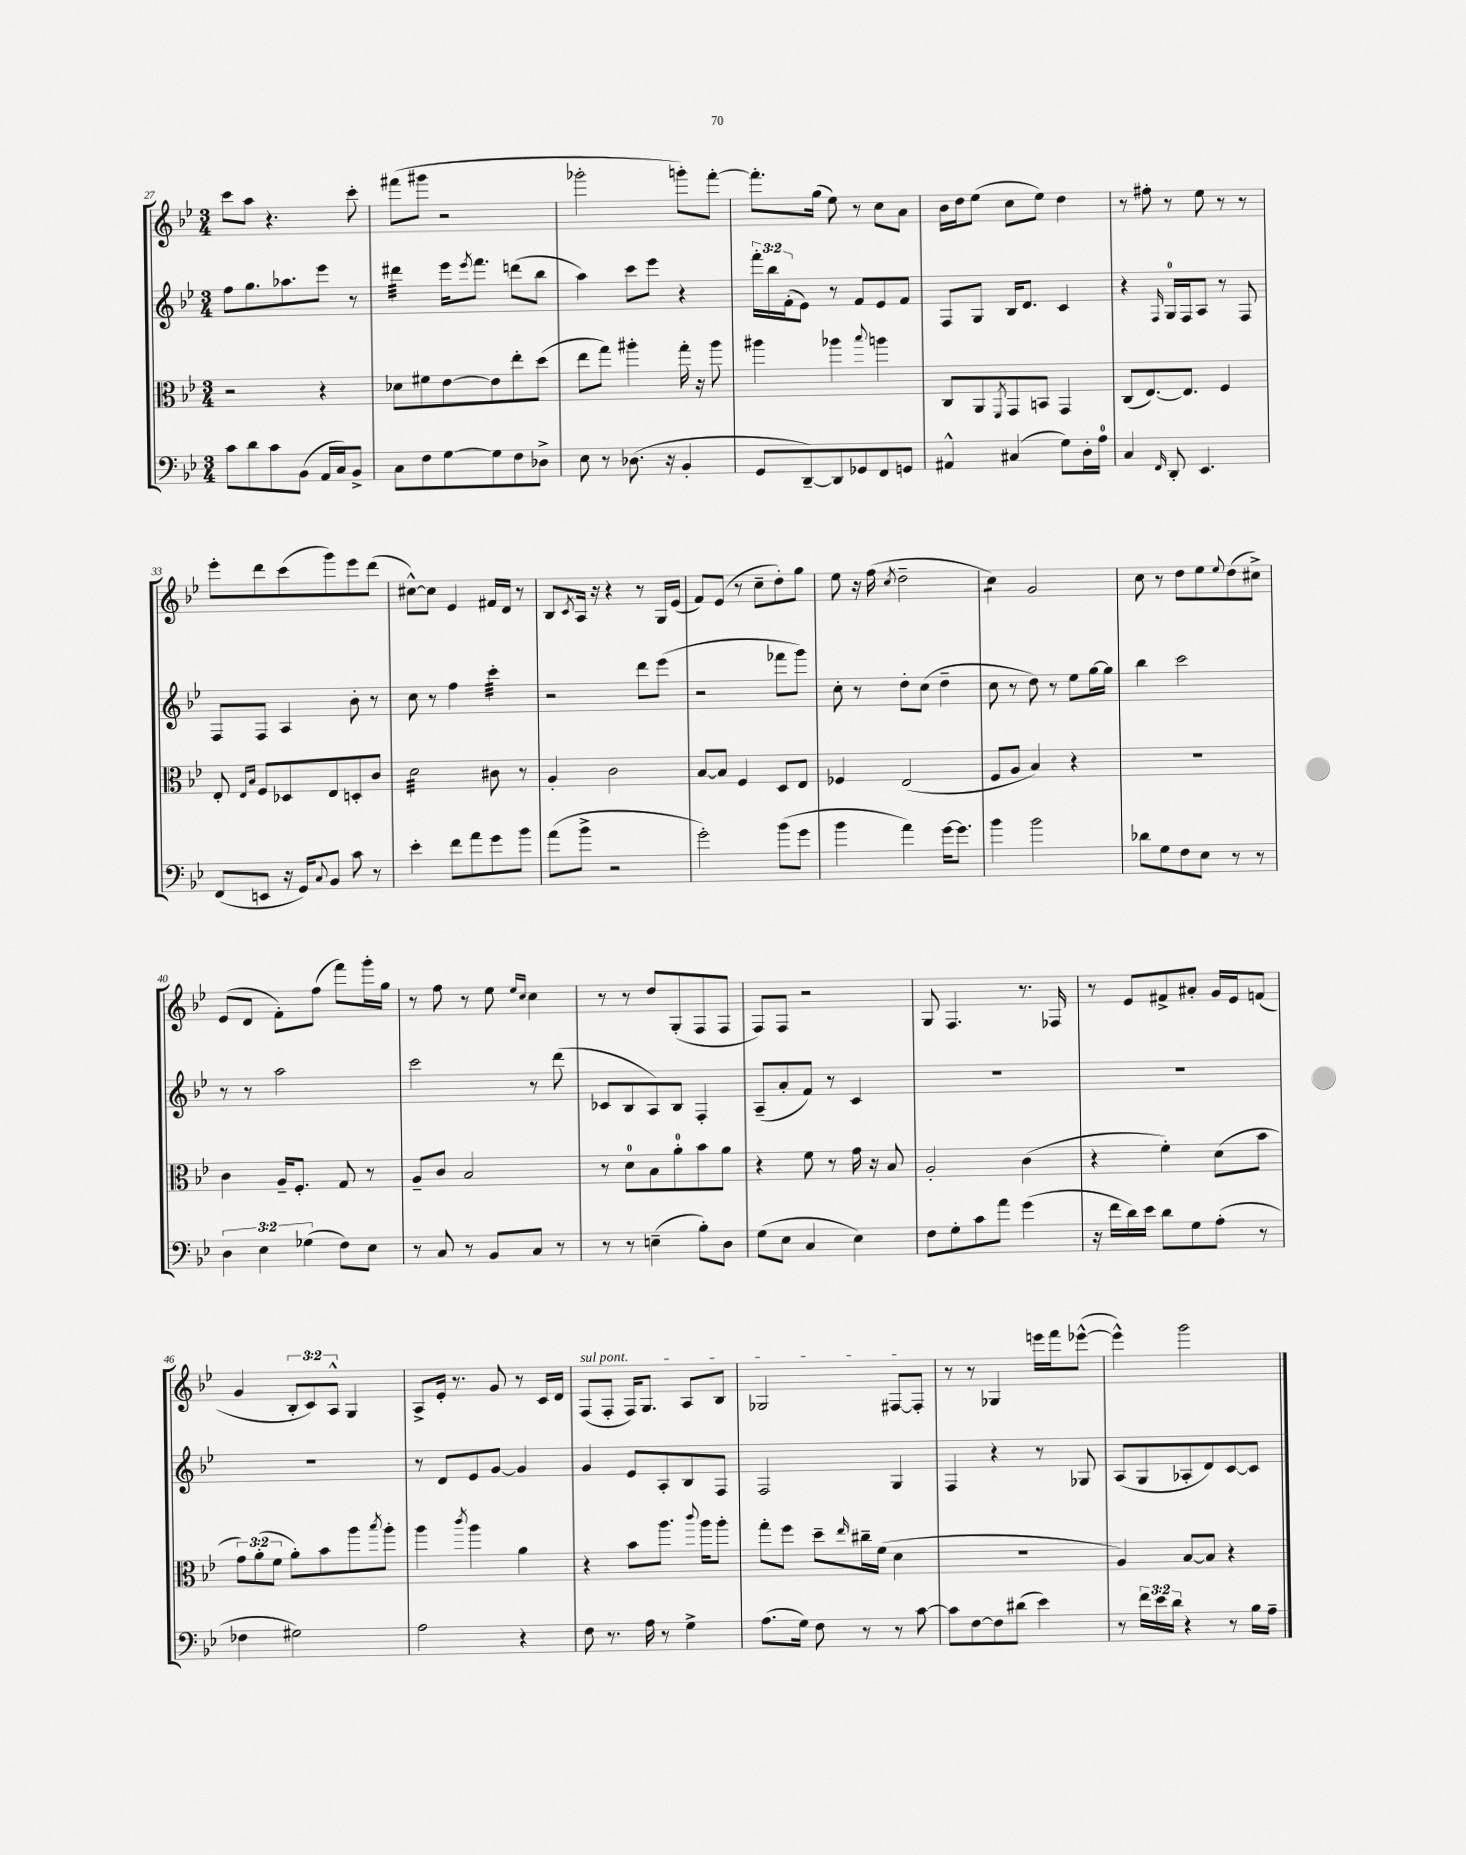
<<
\new StaffGroup <<
\new Staff = "s0" {
    \clef treble \key bes \major \numericTimeSignature \time 3/4 \override Staff.TupletNumber.text = #tuplet-number::calc-fraction-text
    c'''8 a''8 r4. c'''8-. |
    fis'''8( gis'''8 r2 |
    ges'''2-. g'''8-.) f'''8~-. |
    f'''8.-. g''16( ees''8) r8 c''8 a'8 |
    bes'16 d''16 ees''8( c''8 ees''8) d''4 |
    r8 fis''8-. r8 ees''8 r8 r8 |
    ees'''8-. d'''8 c'''8( g'''8) ees'''8 d'''8( |
    cis''8~-^) cis''8 ees'4 fis'16 d'16 r8 |
    bes8 \acciaccatura { c'8 } a16 r16 r4 r8 g16 ees'16( |
    f'8) ees'8( r8 c''8-- d''8-.) g''8 |
    ees''8 r16 f''16( \acciaccatura { c''8 } d''2-- |
    c''4:8) g'2 |
    c''8 r8 d''8 ees''8 \appoggiatura { ees''8 } d''8( cis''8->) |
    ees'8( d'8 f'8-.) f''8( f'''8) g'''16-. g''16 |
    r8 f''8 r8 ees''8 \grace { ees''16 c''16 } c''4 |
    r8 r8 d''8 g8-.( f8 f8 |
    f8) f8 r2 |
    g8 f4. r8. fes16 |
    r8 ees'8 fis'8-> ais'8-. g'16 ees'16 f'8( |
    g'4 \tuplet 3/2 { bes8-. c'8) a8-^ } g4 |
    a8-> ees'16-. r8. g'8 r8 c'16 d'16 |
    \once \override TextSpanner.bound-details.left.text = \markup { \italic "sul pont." } f8\startTextSpan( f8-. f16) g8. a8 bes8 |
    ges2 fis8~ fis8-.\stopTextSpan |
    r8 r8 ges4 e'''16 f'''16 ees'''8~-^( |
    ees'''4-^) g'''2 \bar "|." |
}
\new Staff = "s1" {
    \clef treble \key bes \major \numericTimeSignature \time 3/4 \override Staff.TupletNumber.text = #tuplet-number::calc-fraction-text
    f''8 g''8. aes''8. ees'''8 r8 |
    dis'''4:32 ees'''16 \acciaccatura { ees'''8 } f'''8. d'''8( bes''8 |
    a''4) c'''8 ees'''8 r4 |
    \tuplet 3/2 { f'''16-. bes''16 f'16-.( } ees'8) r8 f'8 ees'8 f'8 |
    f8 g8 bes16 d'8. c'4 |
    r4 \grace { f16 } g16-0 f16 a8 r8 f8 |
    f8 f8 a4 bes'8-. r8 |
    c''8 r8 f''4 c'''4:32-. |
    r2 d'''8 ees'''8( |
    r2 fes'''8 g'''8) |
    c''8-. r8 d''8-. c''8( d''4-- |
    c''8 r8 d''8) r8 ees''8 g''16~ g''16 |
    bes''4 c'''2 |
    r8 r8 a''2 |
    c'''2 r8 d'''8( |
    ces'8 bes8 a8) bes8 f4-. |
    a8--( a'8-. f'8) r8 c'4 |
    R2. |
    R2. |
    R2. |
    r8 d'8 ees'8 g'8~ g'4 |
    g'4 ees'8 a8-. bes8 f8 |
    f2 g4 |
    f4 r4 r8 ges8 |
    a8( g8 aes8-. d'8) c'8~ c'8 \bar "|." |
}
\new Staff = "s2" {
    \clef alto \key bes \major \numericTimeSignature \time 3/4 \override Staff.TupletNumber.text = #tuplet-number::calc-fraction-text
    r2 r4 |
    des'8 fis'8 ees'8~ ees'8 ees''8-. d''8( |
    ees''8 g''8) ais''4-. g''16-. r16 ais''8 |
    ais''4 aes''4 \appoggiatura { bes''8 } a''4 |
    c8 a,8 \acciaccatura { f,8 } g,8 b,8 g,4 |
    c8( ees8.~) ees8. f4 |
    ees8-. \grace { ees16 bes16 } f8 des8 ees8 d8-. c'8 |
    d'2:32 cis'8 r8 |
    a4-. c'2 |
    bes8~ bes8 f4 d8 ees8 |
    fes4 ees2( |
    f8 a8 bes4) r4 |
    R2. |
    c'4 a16-- f8.-. g8 r8 |
    a8-- c'8 bes2 |
    r8 d'8-0 bes8 a'8-0-. bes'8 a'8 |
    r4 f'8 r8 g'16 r16 bes8 |
    a2-. c'4( |
    r4 f'4-.) d'8( bes'8 |
    \tuplet 3/2 { g'8) a'8-.( f'8 } a'8-.) bes'8 a''8 \acciaccatura { bes''8 } a''8-. |
    a''4 \acciaccatura { c'''8 } a''4 a'4 |
    r4 bes'8 a''8. \appoggiatura { c'''8 } a''16 a''8-. |
    g''8-. f''8 d''8-- \grace { ees''16 } cis''16-- f'16( d'4 |
    R2. |
    a4) bes8~ bes8 r4 \bar "|." |
}
\new Staff = "s3" {
    \clef bass \key bes \major \numericTimeSignature \time 3/4 \override Staff.TupletNumber.text = #tuplet-number::calc-fraction-text
    c'8 d'8 c'8 bes,8( a,16 c16) bes,8-> |
    c8 f8 g8~ g8 f8 des8-> |
    ees8 r8 des8.( r16 bes,4-. |
    g,8 d,8~--) d,8 ges,8 f,8 g,8 |
    ais,4-^ cis4( g8) d16-. a16-0 |
    c4 \grace { f,16 } d,8-. ees,4. |
    f,8( e,8 r16 g,16) \appoggiatura { c8 } bes,8 c'8 r8 |
    ees'4-. f'8 a'8 g'8 bes'8 |
    a'8( bes'8-> r2 |
    g'2-.) bes'8( g'8 |
    bes'4 a'4) g'16~ g'8. |
    bes'4 bes'2 |
    des'8 g8 f8 ees8 r8 r8 |
    \tuplet 3/2 { d4 ees4 ges4( } f8) ees8 |
    r8 c8 r8 bes,8 c8 r8 |
    r8 r8 e4--( bes8-.) d8 |
    g8( ees8 c4 ees4) |
    f8 g8-. c'8 a'8 g'4( |
    r16 f'16 d'16) ees'16 d'8 g8 a8-.( r8 |
    fes4 gis2) |
    a2 r4 |
    f8 r8. a16 r8 g4-> |
    a8.( g16) f8 r8 r8 c'8~ |
    c'8 f8~ f8 dis'8( ees'4) |
    r8 \tuplet 3/2 { f'16 ees'16 d'16 } r4 r8 bes16 a16-- \bar "|." |
}
>>
>>
\layout { \context { \Score currentBarNumber = #27 } }
